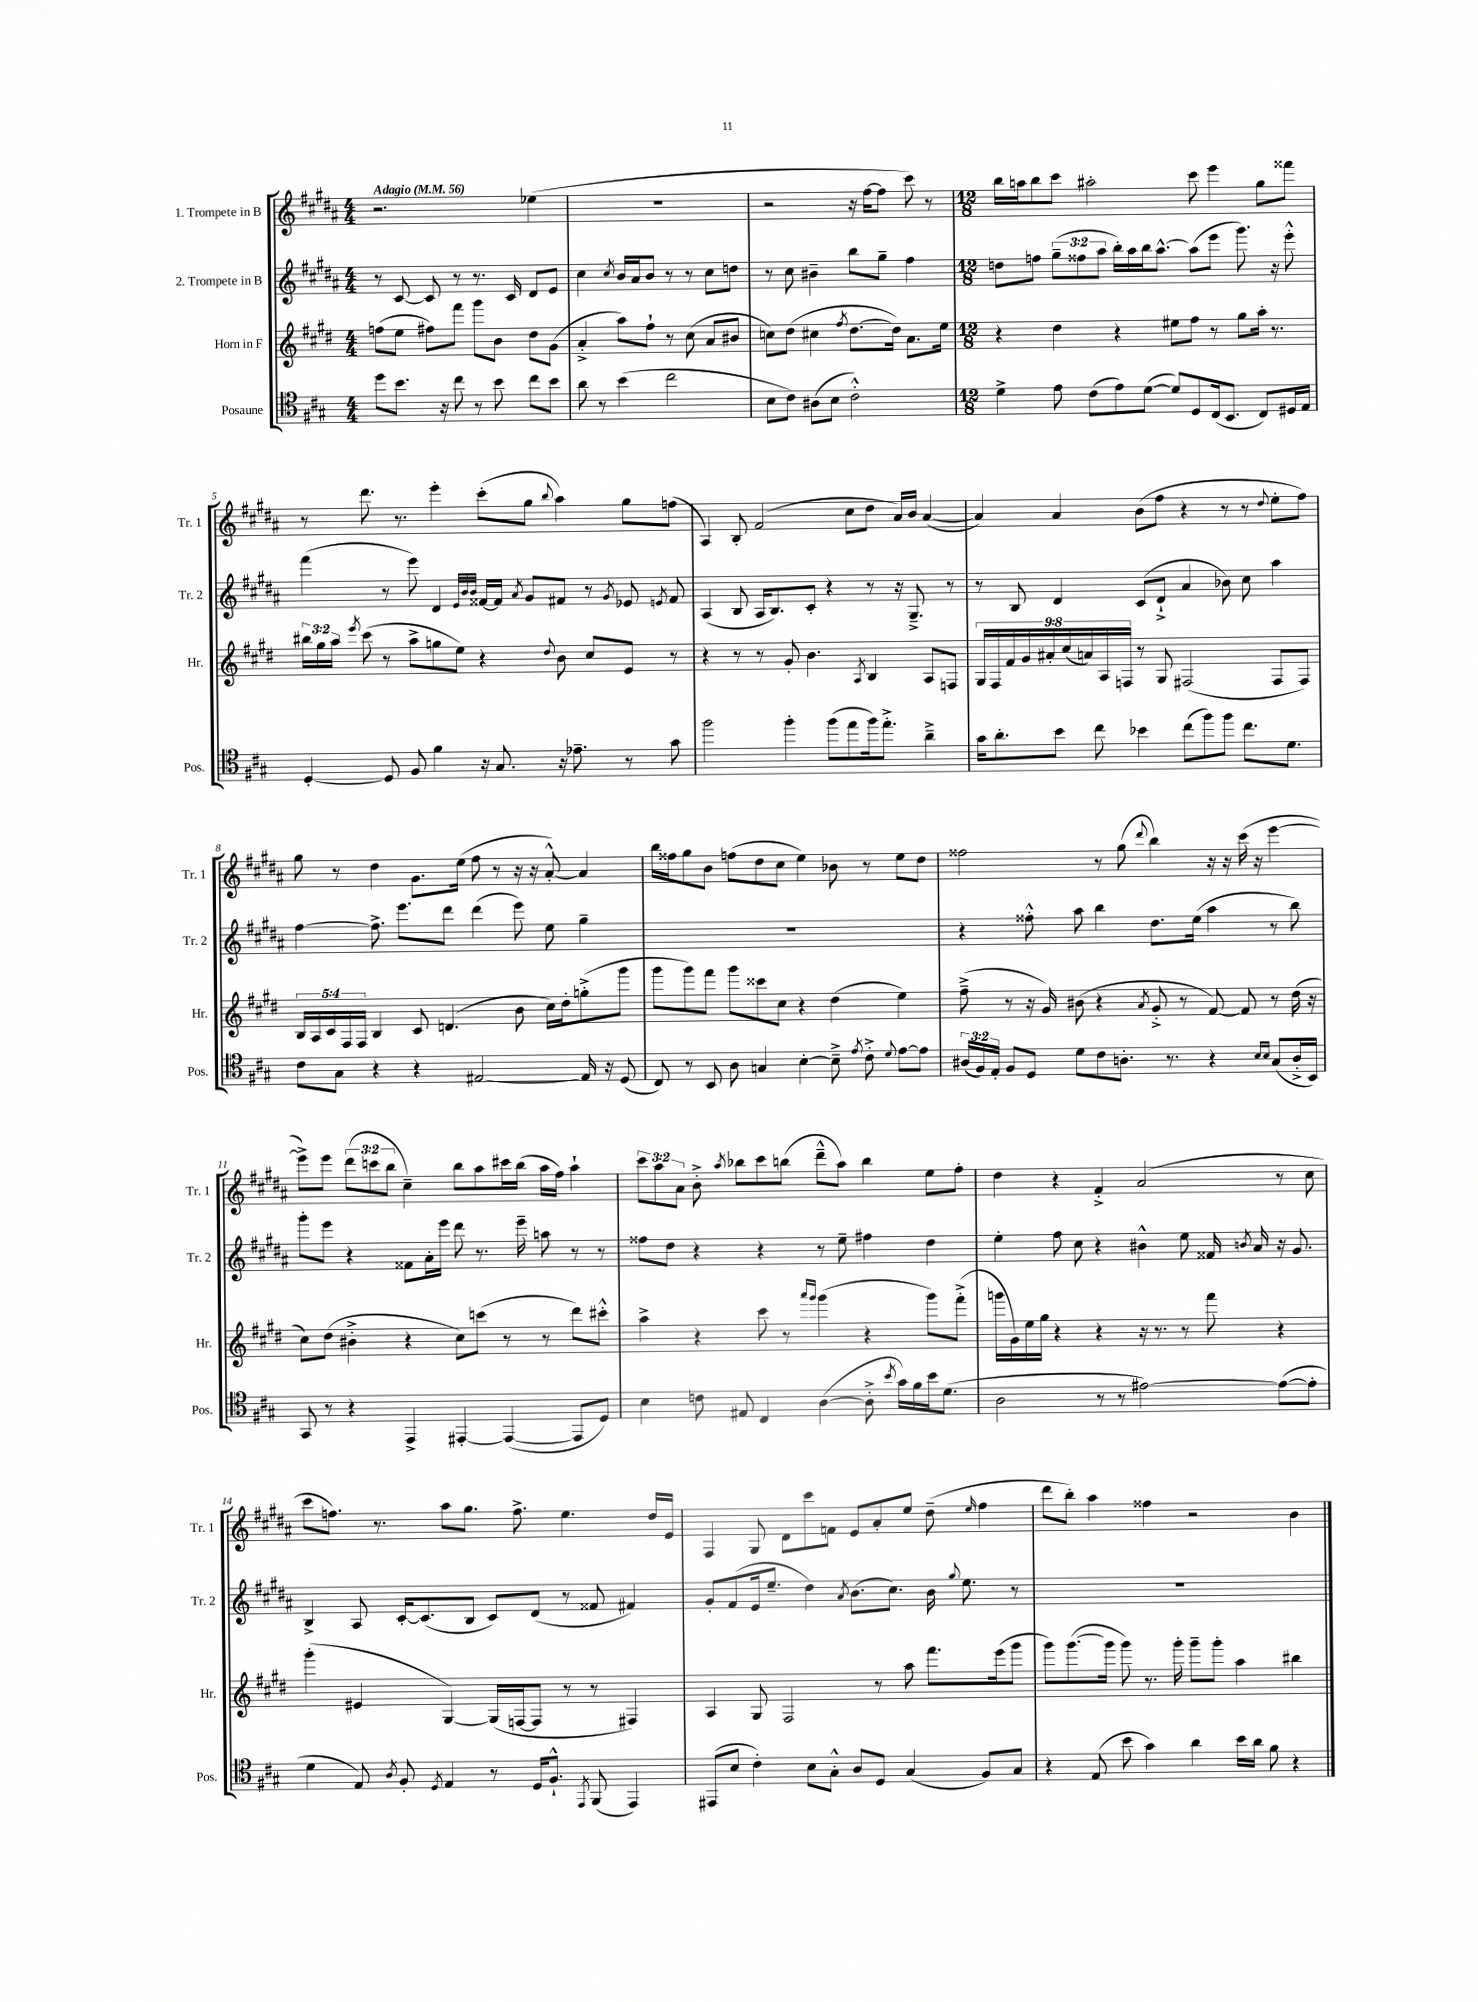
<<
\new StaffGroup <<
\new Staff = "s0" \with { instrumentName = "1. Trompete in B" shortInstrumentName = "Tr. 1" } {
    \clef treble \key b \major \numericTimeSignature \time 4/4 \override Staff.TupletNumber.text = #tuplet-number::calc-fraction-text \tempo "Adagio" 4 = 56
    \autoBeamOff r2. ees''4( |
    R1 |
    r2 r16 fis''16[~ fis''8] cis'''8) r8 |
    \numericTimeSignature \time 12/8 b''16[ a''16 b''8 cis'''8] ais''2-. cis'''8 e'''4 gis''8[ fisis'''8] |
    r8 dis'''8. r8. e'''4-. cis'''8[-.( gis''8] \appoggiatura { b''8 } ais''4) gis''8[ f''8]( |
    ais4) b8-. fis'2( cis''8[ dis''8] ais'16[) b'16] ais'4~( |
    ais'4) ais'4 b'8[( fis''8] r4 r8 r8 \appoggiatura { dis''8 } e''8[-. fis''8]) |
    gis''8 r8 dis''4 gis'8.[ e''16]( fis''8 r8 r16 r16 ais'8~-.-^) ais'4 |
    b''16[ fisis''16 gis''8 b'8] f''8[( dis''8 cis''8] e''4) bes'8 r8 e''8[ dis''8] |
    fisis''2 r8 gis''8( \appoggiatura { dis'''8 } b''4) r16 r16 cis'''16( r16 e'''4~ |
    e'''8[->) e'''8] \tuplet 3/2 { dis'''8[( c'''8 b''8] } cis''4--) b''8[ ais''8 cis'''16 b''16]( ais''16[ fis''16]) ais''4-! |
    \tuplet 3/2 { cis'''8[ ais''8 ais'8] } b'8-.-> \acciaccatura { ais''8 } bes''8[ cis'''8 b''8]( dis'''8[---^ ais''8]) b''4 e''8[ fis''8]-. |
    dis''4 r4 fis'4-.-> ais'2( r8 cis''8 |
    cis'''8[ f''8.]) r8. ais''8[ gis''8.] f''8.-> e''4. dis''16[ e'16] |
    fis4 gis8 dis'8[ cis'''8 f'8] e'8[ ais'8-. e''8] dis''8--( \grace { e''16 } fis''4 |
    dis'''8[ b''8]-.) ais''4 fisis''4 r2 b'4 \bar "|." |
}
\new Staff = "s1" \with { instrumentName = "2. Trompete in B" shortInstrumentName = "Tr. 2" } {
    \clef treble \key b \major \numericTimeSignature \time 4/4 \override Staff.TupletNumber.text = #tuplet-number::calc-fraction-text
    \autoBeamOff r8 cis'8~ cis'8 r8 r8. cis'16 dis'8[ e'8] |
    cis''4 \acciaccatura { cis''8 } b'16[ ais'16 b'8] r8 r8 cis''8[ d''8] |
    r8 cis''8 bis'4-- b''8[ gis''8]-- fis''4 |
    \numericTimeSignature \time 12/8 d''8[ f''8] \tuplet 3/2 { gis''8[--( fisis''8 ais''8] } b''16[-.) ais''16 b''16 ais''8.]~-^ ais''8[( e'''8] gis'''8.) r16 e'''8-.-^ |
    fis'''4( r8 e'''8) dis'4 \grace { e'32[ b'32 b'32] } fisis'16[~ fisis'16] \acciaccatura { ais'8 } gis'8[ fis'8] r8 \acciaccatura { gis'8 } ees'8 \acciaccatura { e'8 } fis'8 |
    ais4( b8 ais16[ b8.) cis'8]-. r4 r8 r16 gis8.---> r8 |
    r8 b8 dis'4 cis'8[( dis'8]-!-> ais'4 bes'8) cis''8 ais''4 |
    fis''4~ fis''8.-> e'''8.[ dis'''8] dis'''4( e'''8) e''8 gis''4-- |
    R1. |
    r4 fisis''8-.-^ ais''8 b''4 dis''8.[ e''16]( ais''4 r8 b''8) |
    gis'''8[-. e'''8] r4 fisis'8[ ais'16-. e'''16] dis'''8 r8. e'''16-- a''8 r8 r8 |
    fisis''8[ dis''8] r4 r4 r8 e''8-- fis''4 dis''4 |
    e''4-. fis''8 cis''8 r4 bis'4-^ e''8 fisis'16 \acciaccatura { b'8 } ais'16 r16 gis'8. |
    b4-> ais8 cis'16[~-. cis'8.( b8] cis'8[) dis'8]( r8 fisis'8 fis'4) |
    gis'8[-. fis'8( e'16 e''8.]-- dis''4) \acciaccatura { ais'8 } b'8.[( cis''8.]) b'16 \appoggiatura { gis''8 } e''8. r8 |
    R1. \bar "|." |
}
\new Staff = "s2" \with { instrumentName = "Horn in F" shortInstrumentName = "Hr." } {
    \clef treble \key e \major \numericTimeSignature \time 4/4 \override Staff.TupletNumber.text = #tuplet-number::calc-fraction-text
    \autoBeamOff f''8[( e''8] fis''8[) fis'''8] gis'''8[ b'8] dis''8[ gis'8]( |
    a'4-.-> a''8[) fis''8]-! r8 cis''8( a'8[ bis'8] |
    c''8[) dis''8]( cis''4 \acciaccatura { fis''8 } dis''8.[~ dis''16]) a'8.[ e''16] |
    \numericTimeSignature \time 12/8 r4 dis''4 r4 eis''8[ fis''8] r8 gis''8[ a''16]-. r8. |
    \tuplet 3/2 { bis''16[ gis''16 a''16] } \acciaccatura { e'''8 } cis'''8( r8 a''8[-> g''8 e''8]) r4 \appoggiatura { dis''8 } b'8 cis''8[ e'8] r8 |
    r4 r8 r8 gis'8-. b'4. \acciaccatura { a8 } b4 a8[ f8] |
    \tuplet 9/8 { gis16[ fis16 fis'16 gis'16 ais'16-. cis''16( a'16) a16 f16] } r8 gis8 fis2( fis8[ fis8]) |
    \tuplet 5/4 { b16[ a16 cis'16 fis16 fis16] } b4 cis'8 d'4.( b'8 cis''16[) dis''16-. g''8-.->( gis'''8] |
    gis'''8[ gis'''8) fis'''8] gis'''8[ cisis'''8 cis''8] r4 dis''4( e''4) |
    fis''8--->( r8 r16 gis'16) bis'8( r4 \acciaccatura { a'8 } gis'8-.-> r8 fis'8~) fis'8 r8 dis''16( r16 |
    cis''8[) dis''8]( bis'4-.-> r4 cis''8[) c'''8]( r8 r8 dis'''8[) cis'''8]-.-^ |
    a''4-> r4 cis'''8 r8 \grace { a'''16[ gis'''16] } gis'''4( r4 gis'''8[) fis'''8]-.->( |
    g'''16[ gis'16) e''16 gis''16] r4 r4 r16 r8. r8 fis'''8 r4 |
    gis'''4-.( eis'4 gis4~) gis16[( f16~ f8] r8 r8 fis4) |
    a4 gis8 fis2 r8 a''8 fis'''8.[ e'''16( gis'''8] |
    gis'''8[) gis'''8.~( gis'''16] gis'''8) r8. gis'''16-. gis'''8[-- gis'''8]-. a''4 bis''4 \bar "|." |
}
\new Staff = "s3" \with { instrumentName = "Posaune" shortInstrumentName = "Pos." } {
    \clef tenor \key a \major \numericTimeSignature \time 4/4 \override Staff.TupletNumber.text = #tuplet-number::calc-fraction-text
    \autoBeamOff d''8[ b'8.] r16 cis''8 r8 b'8 cis''8[ b'8] |
    a'8 r8 b'4( cis''2 |
    b8[ cis'8]) ais8[( b8] cis'2-.-^) |
    \numericTimeSignature \time 12/8 d'4-> e'8 cis'8[( e'8) d'8]~( d'8[) d8 cis16( b,8.] cis8[) dis16 e16] |
    d4~-. d8 fis8 fis'4 r16 gis8. r16 ees'8.-- r8 gis'8 |
    fis''2 fis''4-. fis''8[( e''8 fis''16) e''8.]-.-> a'4---> |
    gis'16[ a'8.-. b'8] cis''8 bes'4 cis''8[( fis''8) fis''8] cis''8.[ d'8.] |
    cis'8[ gis8] r4 r4 eis2~ eis16 r16 d8( |
    cis8) r8 b,8 a8 g4 b4~-. b8---> \acciaccatura { e'8 } cis'8-.-> \appoggiatura { d'8 } e'8[~ e'8] |
    \tuplet 3/2 { ais16[( fis16) e16]-. } fis8[ d8] d'8[ cis'8 a8.]-. r8. r4 \grace { b16[ b16] } gis8[( a16-.-> b,16]) |
    gis,8 r8 r4 e,4-> eis,4~-. eis,4~( eis,8[ d8]) |
    b4 c'8 eis8 cis4 a4~( a8-.-> \acciaccatura { b'8 } gis'16[) fis'16 b'16 d'8.]( |
    a2 r8 r8 eis'2~) eis'8[~( eis'8]-. |
    d'4 e8) \acciaccatura { a8 } fis8-. \acciaccatura { d8 } e4 r8 d16[ fis8.]-!-^ \acciaccatura { e,8 } fis,8( e,4) |
    eis,8[( b8] cis'4-.) b8[ gis8]-.-^ a8[ d8] gis4( fis8[) gis8] |
    r4 e8( b'8 gis'4) a'4 b'16[ a'16] fis'8 r4 \bar "|." |
}
>>
>>
